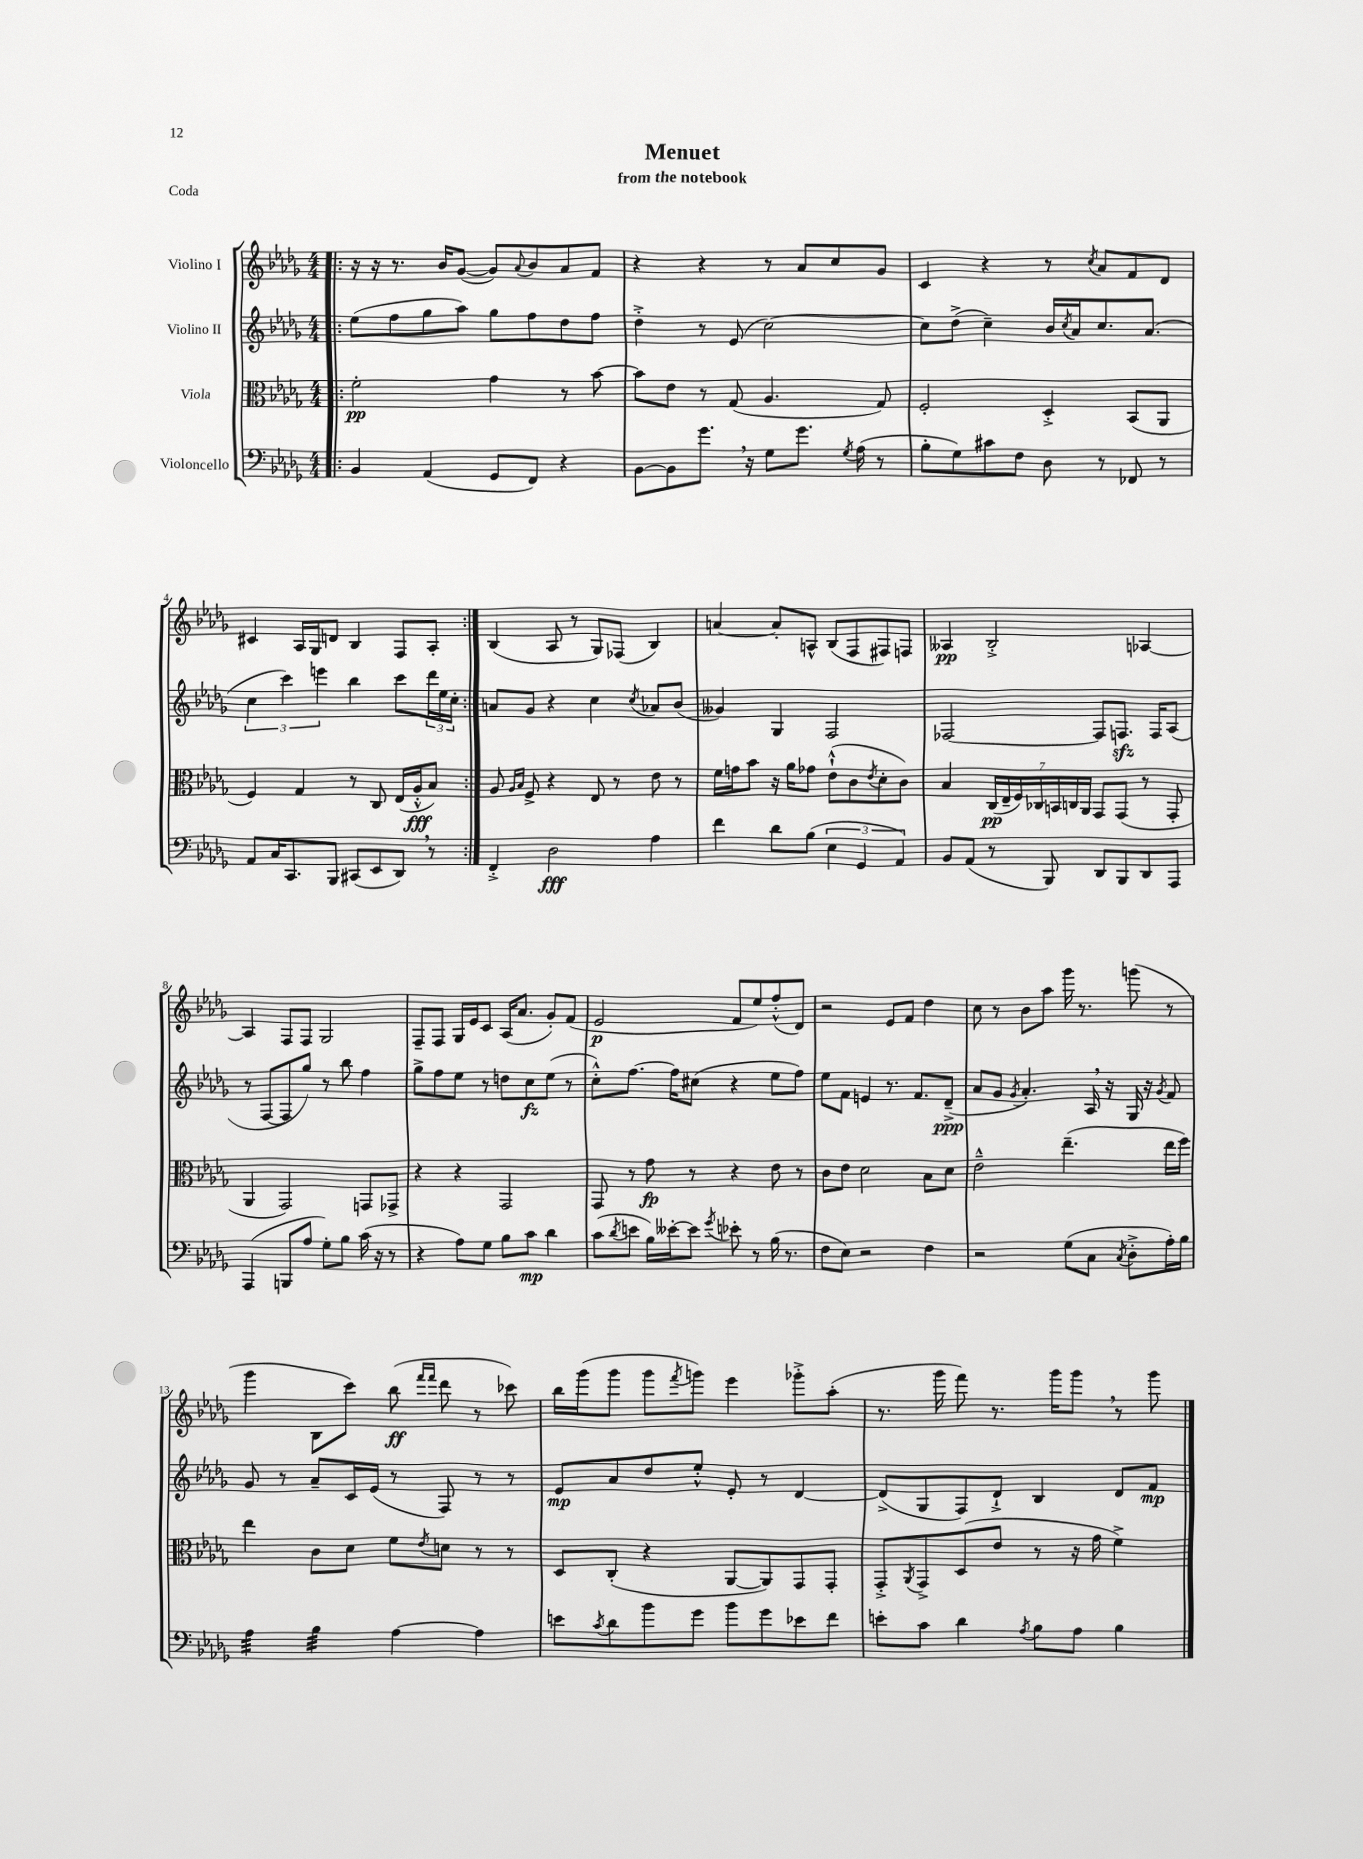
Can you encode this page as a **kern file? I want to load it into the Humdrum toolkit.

**kern	**dynam	**kern	**dynam	**kern	**dynam	**kern	**dynam
*part4	*part4	*part3	*part3	*part2	*part2	*part1	*part1
*staff4	*staff4	*staff3	*staff3	*staff2	*staff2	*staff1	*staff1
*I"Violoncello	*	*I"Viola	*	*I"Violino II	*	*I"Violino I	*
*clefF4	*	*clefC3	*	*clefG2	*	*clefG2	*
*k[b-e-a-d-g-]	*	*k[b-e-a-d-g-]	*	*k[b-e-a-d-g-]	*	*k[b-e-a-d-g-]	*
*M4/4	*	*M4/4	*	*M4/4	*	*M4/4	*
=1!|:	=1!|:	=1!|:	=1!|:	=1!|:	=1!|:	=1!|:	=1!|:
4BB-/	.	2f'\	pp	(8ee-\L	.	16r	.
.	.	.	.	.	.	16r	.
.	.	.	.	8ff\	.	8.r	.
(4AA-/	.	.	.	8gg-\	.	.	.
.	.	.	.	.	.	16b-/KL	.
.	.	.	.	8aa-\J)	.	([8g-/J	.
8GG-/L	.	4g-\	.	8gg-\L	.	8g-/L])	.
.	.	.	.	.	.	8qqa-/	.
8FF/J)	.	.	.	8ff\	.	8b-/	.
4r	.	8r	.	8dd-\	.	8a-/	.
.	.	[8b-\	.	8ff\J	.	8f/J	.
=2	=2	=2	=2	=2	=2	=2	=2
[8BB-\L	.	8b-\L]	.	4dd-'^\	.	4r	.
8BB-\]	.	8e-\J	.	.	.	.	.
8.g-,\J	.	8r	.	8r	.	4r	.
.	.	(8G-/	.	(8e-/	.	.	.
16r	.	.	.	.	.	.	.
8G-\L	.	4.A-/	.	[2cc\)	.	8r	.
8.g-\J	.	.	.	.	.	8a-/L	.
.	.	.	.	.	.	8cc/	.
8qG-/	.	.	.	.	.	.	.
(16A-\	.	.	.	.	.	.	.
8r	.	8G-/)	.	.	.	8g-/J	.
=3	=3	=3	=3	=3	=3	=3	=3
8B-'\L	.	2F'/	.	8cc\L]	.	4c/	.
8G-\)	.	.	.	(8dd-^\J	.	.	.
8c#X\	.	.	.	4cc~\)	.	4r	.
8F\J	.	.	.	.	.	.	.
8D-\	.	4D-'^/	.	16b-/LL	.	8r	.
.	.	.	.	8qcc/	.	.	.
.	.	.	.	16a-/J	.	.	.
.	.	.	.	.	.	8qcc/	.
8r	.	.	.	8.cc/	.	8a-/L	.
8FF-X/	.	(8BB-/L	.	.	.	8f/	.
.	.	.	.	(8.a-/J	.	.	.
8r	.	8AA-/J	.	.	.	8d-/J	.
!!LO:LB:g=z
=4	=4	=4	=4	=4	=4	=4	=4
8AA-/L	.	4F/)	.	6cc\	.	4c#X/	.
16C/K	.	.	.	.	.	.	.
.	.	.	.	6ccc\)	.	.	.
8.CC/	.	.	.	.	.	.	.
.	.	4G-/	.	.	.	16A-/LL	.
.	.	.	.	.	.	16G-/J	.
.	.	.	.	6eeen\	.	.	.
8BBB-/J	.	.	.	.	.	8dn/J	.
(8CC#X/L	.	8r	.	4bb-\	.	4B-/	.
8EE-/	.	8C/	.	.	.	.	.
8DD-,/J)	.	(16E-/LL	.	8ccc\L	.	8F/L	.
.	.	16A-'^^/J	fff	.	.	.	.
8r	.	8B-/J)	.	24ddd-\L	.	8A-'/J	.
.	.	.	.	24ee-\	.	.	.
.	.	.	.	24cc'\JJ	.	.	.
=5:|!	=5:|!	=5:|!	=5:|!	=5:|!	=5:|!	=5:|!	=5:|!
4FF'^/	.	8A-/	.	8an/L	.	(4B-/	.
.	.	16qqA-/LL	.	.	.	.	.
.	.	16qqB-/JJ	.	.	.	.	.
.	.	8F^/	.	8g-/J	.	.	.
2D-\	fff	4r	.	4r	.	8A-/	.
.	.	.	.	.	.	8r	.
.	.	8E-/	.	4cc\	.	8G-/L)	.
.	.	8r	.	.	.	(8F-X/J	.
.	.	.	.	8qcc/	.	.	.
4A-\	.	8e-\	.	8a-X/L	.	4B-/)	.
.	.	8r	.	(8b-/J	.	.	.
=6	=6	=6	=6	=6	=6	=6	=6
4f\	.	16f\LL	.	4g--X/)	.	[4an/	.
.	.	16gn\J	.	.	.	.	.
.	.	8b-\J	.	.	.	.	.
8d-\L	.	16r	.	4G-/	.	8a'/L]	.
.	.	16a-\KL	.	.	.	.	.
(8B-\J	.	8g-X\J	.	.	.	8An^^/J	.
6E-\	.	(8e-`^^\L	.	2F/	.	(8B-/L	.
.	.	8c\	.	.	.	8F/	.
6GG-/	.	.	.	.	.	.	.
.	.	8qe-/	.	.	.	.	.
.	.	8d-'\	.	.	.	8F#X/)	.
6AA-/)	.	.	.	.	.	.	.
.	.	8c\J)	.	.	.	8Fn/J	.
=7	=7	=7	=7	=7	=7	=7	=7
8BB-/L	.	4B-/	.	[2F-X/	.	4A--X/	pp
(8AA-/J	.	.	.	.	.	.	.
8r	.	(28C/LL	pp	.	.	2B-'^/	.
.	.	28E-~/	.	.	.	.	.
.	.	28F/)	.	.	.	.	.
.	.	28C-X/	.	.	.	.	.
8BBB-/)	.	.	.	.	.	.	.
.	.	28BBn/	.	.	.	.	.
.	.	28Cn/	.	.	.	.	.
.	.	28AA-/JJ	.	.	.	.	.
8DD-/L	.	8GG-/L	.	8F-/L]	.	.	.
8BBB-/	.	(8GG-/J	.	8.Fnzz/J	.	.	.
8DD-/	.	8r	.	.	.	[4A-X/	.
.	.	.	.	16F/KL	.	.	.
8AAA-/J	.	8GG-'/	.	(8A-/J	.	.	.
!!LO:LB:g=z
=8	=8	=8	=8	=8	=8	=8	=8
(4AAA-/	.	4AA-/	.	8r	.	4A-/]	.
.	.	.	.	[8F/L	.	.	.
8BBBn/L	.	2GG-/)	.	8F/]	.	8F/L	.
8A-/J	.	.	.	8gg-/J)	.	8F/J	.
8G-'\L)	.	.	.	8r	.	2G-/	.
8B-\J	.	.	.	8bb-\	.	.	.
(16c\	.	8GGn/L	.	4ff\	.	.	.
16r	.	.	.	.	.	.	.
8r	.	8GG-X^/J	.	.	.	.	.
=9	=9	=9	=9	=9	=9	=9	=9
4r	.	4r	.	8gg-^\L	.	8F~/L	.
.	.	.	.	8ff\	.	8F/J	.
8A-\L)	.	4r	.	8ee-\J	.	16G-/LL	.
.	.	.	.	.	.	16e-/J	.
8G-\J	.	.	.	8r	.	8c/J	.
8B-\L	.	2GG-/	.	8ddn\L	.	(16A-/KL	.
.	.	.	.	.	.	8.a-/J	.
8c\J	mp	.	.	8cc\	fz	.	.
4d-\	.	.	.	(8ee-\J	.	8g-'/L)	.
.	.	.	.	8r	.	(8f/J	.
=10	=10	=10	=10	=10	=10	=10	=10
(8c\L	.	8GG-/	.	8cc'^^\L)	.	2e-/	p
8qd-/	.	.	.	.	.	.	.
8en\J	.	8r	.	[8.ff\J	.	.	.
16B-\LL)	.	8g-\	fp	.	.	.	.
[16e--X'\J	.	.	.	16ff\KL]	.	.	.
8e--\J]	.	8r	.	(8cc#X\J	.	.	.
8qg-/	.	.	.	.	.	.	.
8e-X'\	.	4r	.	4r	.	8f/L	.
8r	.	.	.	.	.	8ee-/)	.
(16B-\	.	8e-\	.	8ee-\L	.	(8ff'^^/	.
8.r	.	.	.	.	.	.	.
.	.	8r	.	8ff\J)	.	8d-/J)	.
=11	=11	=11	=11	=11	=11	=11	=11
8F\L	.	8c\L	.	8ee-\L	.	2r	.
8E-\J)	.	8e-\J	.	8f\J	.	.	.
2r	.	2d-\	.	4en/	.	.	.
.	.	.	.	8.r	.	8e-/L	.
.	.	.	.	.	.	8f/J	.
.	.	.	.	8.f/L	.	.	.
4F\	.	8B-\L	.	.	.	4dd-\	.
.	.	8d-\J	.	(8d-~^/J	ppp	.	.
=12	=12	=12	=12	=12	=12	=12	=12
2r	.	2e-~^^\	.	8a-/L	.	8cc\	.
.	.	.	.	8g-/J	.	8r	.
.	.	.	.	8qg-/	.	.	.
.	.	.	.	4.a-'/)	.	8b-\L	.
.	.	.	.	.	.	8aa-\J	.
(8G-\L	.	(4.ee-~\	.	.	.	16ggg-\	.
.	.	.	.	.	.	8.r	.
8C\J	.	.	.	16A-,/	.	.	.
.	.	.	.	16r	.	.	.
8qC/	.	.	.	.	.	.	.
8D-'^\L	.	.	.	16G-/	.	(8gggn\	.
.	.	.	.	16r	.	.	.
.	.	.	.	8qg-/	.	.	.
16A-'\L)	.	16ee-\LL	.	8f/	.	8r	.
16B-\JJ	.	16ff\JJ)	.	.	.	.	.
!!LO:LB:g=z
=13	=13	=13	=13	=13	=13	=13	=13
*tremolo	*	*	*	*	*	*	*
32A-\LLL	.	4ee-\	.	8g-/	.	4ggg-\	.
32A-\	.	.	.	.	.	.	.
32A-\	.	.	.	.	.	.	.
32A-\	.	.	.	.	.	.	.
32A-\	.	.	.	8r	.	.	.
32A-\	.	.	.	.	.	.	.
32A-\	.	.	.	.	.	.	.
32A-\JJJ	.	.	.	.	.	.	.
32B-\LLL	.	8c\L	.	8a-~/L	.	8B-\L	.
32B-\	.	.	.	.	.	.	.
32B-\	.	.	.	.	.	.	.
32B-\	.	.	.	.	.	.	.
32B-\	.	8d-\J	.	16c/L	.	8ccc\J)	.
32B-\	.	.	.	.	.	.	.
32B-\	.	.	.	(16e-/JJ	.	.	.
32B-\JJJ	.	.	.	.	.	.	.
*Xtremolo	*	*	*	*	*	*	*
[4A-\	.	8f\L	.	8r	.	(8bb-\	ff
.	.	.	.	.	.	16qqfff/LL	.
.	.	8qe-/	.	.	.	16qqfff/JJ	.
.	.	8dn\J	.	8F/)	.	8ddd-\	.
4A-\]	.	8r	.	8r	.	8r	.
.	.	8r	.	8r	.	8ccc-X\)	.
=14	=14	=14	=14	=14	=14	=14	=14
8en\L	.	8D-/L	.	8e-/L	mp	16bb-\LL	.
.	.	.	.	.	.	(16ggg-\J	.
8qc/	.	.	.	.	.	.	.
8d-\	.	(8C'/J	.	8a-/	.	8ggg-\J	.
8b-\	.	4r	.	8dd-/	.	8ggg-\L	.
.	.	.	.	.	.	8qfff/	.
8g-\J	.	.	.	8ee-'^^/J	.	8gggn\J)	.
8b-\L	.	[8AA-/L	.	8e-'/	.	4eee-\	.
8g-\	.	8AA-/])	.	8r	.	.	.
8e-X\	.	8GG-/	.	[4d-/	.	8ggg-X'^\L	.
8f\J	.	8GG-'/J	.	.	.	(8aa-'\J	.
=15	=15	=15	=15	=15	=15	=15	=15
8en'\L	.	8GG-'^/L	.	(8d-^/L]	.	8.r	.
.	.	8qAA-/	.	.	.	.	.
8c\J	.	8GG-^/	.	8G-/	.	.	.
.	.	.	.	.	.	16ggg-\	.
4d-\	.	(8D-/	.	8F/)	.	8fff\)	.
.	.	8e-/J	.	8d-`^/J	.	8.r	.
8qA-/	.	.	.	.	.	.	.
8B-\L	.	8r	.	4B-/	.	.	.
.	.	.	.	.	.	16ggg-\KL	.
8A-\J	.	16r	.	.	.	8ggg-,\J	.
.	.	16g-\	.	.	.	.	.
4B-\	.	4f^\)	.	8d-/L	.	8r	.
.	.	.	.	8f/J	mp	8ggg-\	.
==	==	==	==	==	==	==	==
*-	*-	*-	*-	*-	*-	*-	*-
